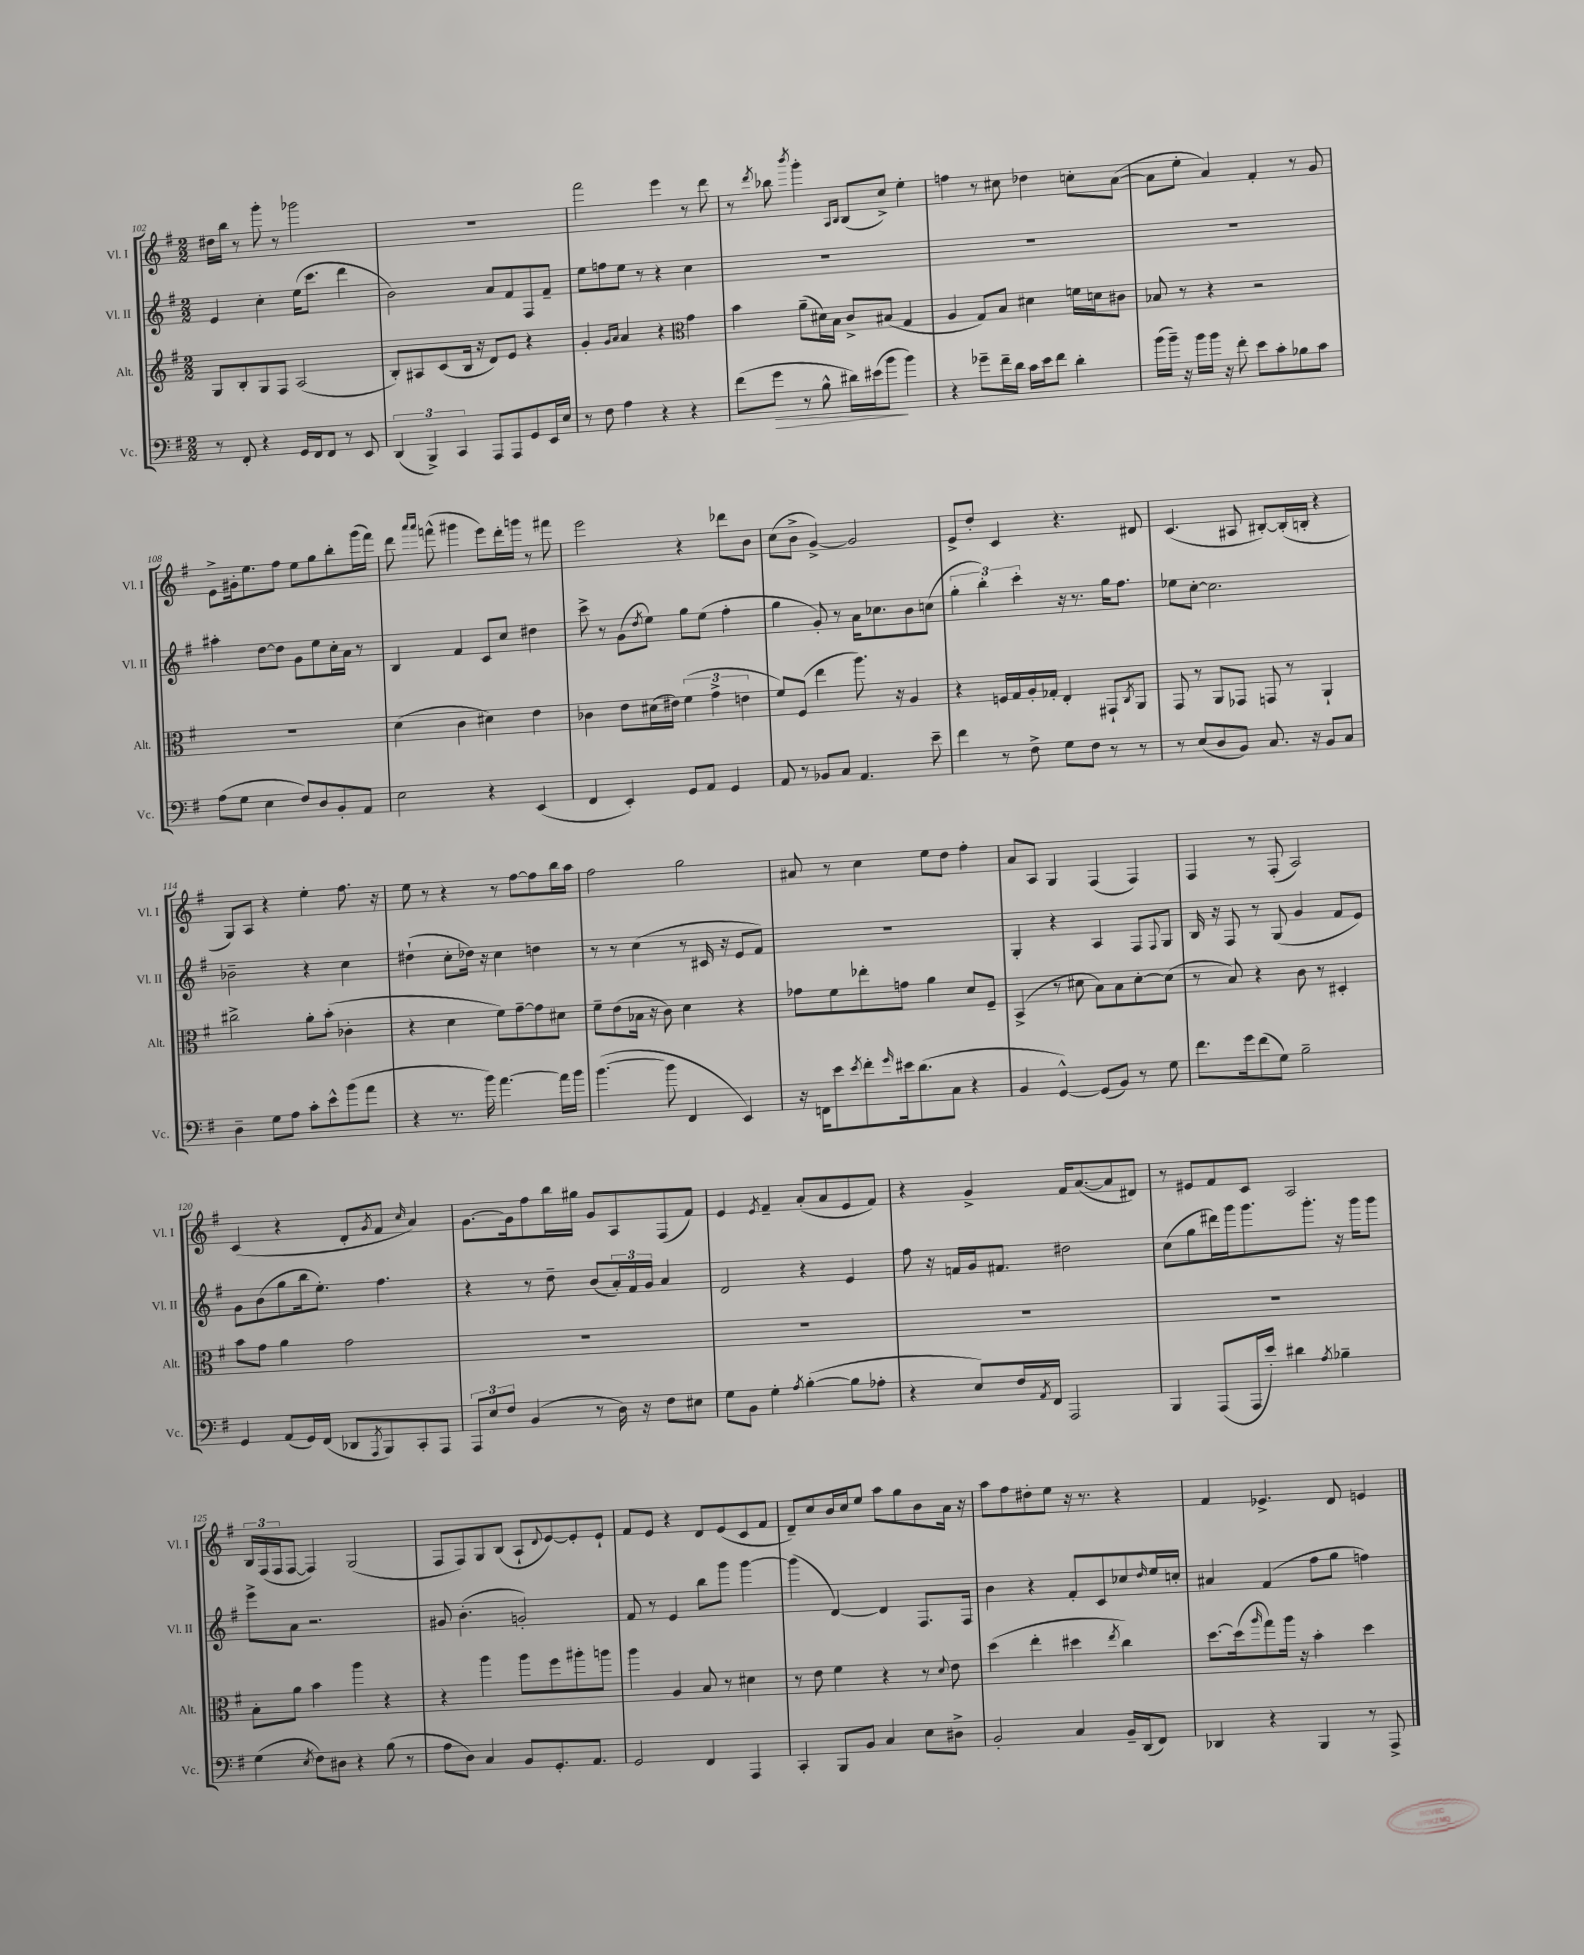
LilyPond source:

<<
\new StaffGroup <<
\new Staff = "s0" \with { instrumentName = "Vl. I" shortInstrumentName = "Vl. I" } {
    \clef treble \key g \major \numericTimeSignature \time 2/2
    dis''16 b''16 r8 g'''8-. r8 ges'''2 |
    R1 |
    fis'''2 e'''4 r8 d'''8 |
    r8 \acciaccatura { d'''8 } bes''8 \acciaccatura { b'''8 } g'''4-. \grace { a16 b16 } b8( c''8->) e''4-. |
    f''4 r8 cis''8 des''4 c''8-. a'8~( |
    a'8 e''8-. a'4) fis'4-. r8 g'8 |
    e'8-> gis'16-. e''8. fis''8 e''8 g''8 b''8-. g'''16( fis'''16) |
    d'''8 \grace { a'''16 a'''16 } f'''8-^( gis'''4 e'''8) d'''16-. g'''16 r8 fis'''8 |
    e'''2 r4 des'''8 b'8 |
    c''8( b'8-> g'4~->) g'2 |
    e'8-> d''8-. c'4 r4. dis'8 |
    c'4.( ais8 bis8~-.) bis16-.( b16-. r4 |
    g8) a8 r4 e''4-. fis''8. r16 |
    e''8 r8 r4 r8 fis''8~ fis''8 b''16 a''16 |
    fis''2 g''2 |
    ais'8 r8 c''4 e''8 d''8 fis''4-. |
    a'8 a8 g4 fis4( fis4) |
    fis4 r8 fis8-.( a2) |
    c'4( r4 d'8-. \acciaccatura { g'8 } fis'8 \grace { c''16 } a'4) |
    g'8.~ g'16 fis''8 b''16 gis''16 g'8 a8 fis8( fis'8) |
    e'4 \acciaccatura { e'8 } fis'4-- a'8-.( a'8 e'8 fis'8) |
    r4 g'4-> fis'16 a'8.~( a'8 dis'8) |
    r8 eis'8 fis'8 c'8 a2 |
    \tuplet 3/2 { b16 fis16( fis16 } fis8~ fis4) g2( |
    fis8 fis8) g8 b8( a8-! \appoggiatura { d'8 } e'8~) e'8-. e'8-! |
    fis'8 e'8 r4 d'8 e'8( c'8 fis'8 |
    d'8--) c''8 b'16 c''16 e''8 a''8 g''8 b'8 a'16 r16 |
    a''8 fis''8 dis''8-. e''8 r16 r8. r4 |
    fis'4 ees'4.-> d'8 e'4 \bar "|." |
}
\new Staff = "s1" \with { instrumentName = "Vl. II" shortInstrumentName = "Vl. II" } {
    \clef treble \key g \major \numericTimeSignature \time 2/2
    e'4 c''4-. e''16( c'''8. d'''4 |
    b'2) a'8 fis'8 fis8 fis'8-- |
    e''8 f''8 e''8 r8 r4 c''4 |
    R1 |
    R1 |
    R1 |
    ais''4-. d''8~ d''8 g'8 e''8 c''16-. a'16 r8 |
    b4 fis'4 c'8 c''8 dis''4 |
    c'''8-> r8 g'8( \acciaccatura { d''8 } e''8) g''8 e''8( fis''4-. |
    g''4 g'8-.) r8 a'16 ces''8. b'8 c''8( |
    \tuplet 3/2 { g''4-. b''4-.) c'''4-. } r16 r8. g''16 fis''8. |
    ees''8 c''8~-. c''2. |
    bes'2-- r4 c''4 |
    dis''4-!( c''8-. des''16) r16 c''4 d''4 |
    r8 r8 c''4( r8 cis'16 r16 e'8 fis'8) |
    R1 |
    g4-. r4 a4 fis8 \appoggiatura { fis8 } g8 |
    b16 r16 fis8 r8 g8( g'4 fis'8 e'8) |
    g'8 b'8( g''8 b''16 e''8.-.) fis''4. |
    r4 r8 d''8-- b'8( \tuplet 3/2 { a'16-.) fis'16 g'16 } a'4 |
    d'2 r4 e'4 |
    fis''8 r16 f'16 g'16 fis'8. dis''2 |
    c''8( g''8 dis'''16) g'''16 g'''8. g'''8.-. r16 g'''16 g'''8 |
    e'''8-> a'8 r2. |
    gis'8 b'4.-.( g'2-.) |
    fis'8 r8 e'4 b''8 g'''8 g'''4~ |
    g'''4( d'4~) d'4 fis8. fis16 |
    b'4 r4 fis'8-. c'8 ces''8 \grace { d''16 } e''16 c''16-. |
    ais'4 fis'4( fis''8 g''8 f''4) \bar "|." |
}
\new Staff = "s2" \with { instrumentName = "Alt." shortInstrumentName = "Alt." } {
    \clef treble \key g \major \numericTimeSignature \time 2/2
    g8 b8-. g8 fis8 a2( |
    b8-.) ais8 c'8( b16 r16 d'8) e'8 r4 |
    g'4-. \grace { g'16 a'16 } a'4 r4 \clef alto g'4 |
    b'4 a'8--( dis'16) b16 c'8-> bis8( g4 |
    a4 g8) b8 dis'4 f'16 d'16 cis'8 |
    bes8 r8 r4 r2 |
    R1 |
    d'4( c'4 dis'4) e'4 |
    ces'4 e'8 dis'16( eis'16) \tuplet 3/2 { fis'4( g'4-> e'4 } |
    fis'8) fis8( e''4 a''8.) r16 a4 |
    r4 f16 g16 a16-. ges16-. e4-. gis,8-! \acciaccatura { c8 } a,8 |
    g,8 r8 a,8 ges,8 g,8 r8 a,4-! |
    cis''2-> a'8-. b'8-.( ces'4-. |
    r4 d'4 fis'8) g'8~-- g'8 dis'8 |
    fis'8-- e'8( bes16 r16 c'8) d'4 r4 |
    ges'8 fis'8 ees''8-. g'8 a'4 d'8 fis8-- |
    b,4->( r8 dis'8 b8) b8 dis'8~-. dis'8( |
    r8 b8) r4 c'8 r8 dis4-. |
    b'8 g'8 a'4 g'2 |
    R1 |
    R1 |
    R1 |
    R1 |
    b8-. a'8 b'4 a''4 r4 |
    r4 a''4 a''8 fis''8 ais''8-. a''8 |
    a''4 a4 b8 r8 dis'4 |
    r8 e'8 fis'4 r4 r8 \appoggiatura { d'8 } e'8 |
    d''4( e''4-. dis''4 \acciaccatura { e''8 } c''4) |
    d''8.~ d''16( \grace { a''16 } g''8) a''16 r16 b'4-. d''4 \bar "|." |
}
\new Staff = "s3" \with { instrumentName = "Vc." shortInstrumentName = "Vc." } {
    \clef bass \key g \major \numericTimeSignature \time 2/2
    r8 fis,8-. r4 g,16 fis,16 fis,8 r8 e,8 |
    \tuplet 3/2 { d,4( b,,4->) c,4 } a,,8 a,,8 g,8 e,16 e16 |
    r8 fis8 a4 r4 r4 |
    fis'8( g'8\> r8 b8-^ dis'16) eis'16( b'8\! b'4) |
    r4 ges'8-- fis'16-- d'16 c'16 e'16 fis'8 d'4-. |
    b'16( b'16--) r16 b'16 b'16 r16 fis'8-. e'8 c'8-. bes8 c'8 |
    a8( g8 e4 fis8) d8 b,8-. a,8 |
    e2 r4 e,4( |
    fis,4 e,4-.) g,8 a,8 g,4 |
    a,8 r8 bes,8 c8 a,4. e'8-- |
    fis'4 r8 fis8-> g8 fis8 r8 r8 |
    r8 e8( d8 b,8) c8. r16 b,8 c8 |
    d4-- g8 a8 c'8-. e'8-^ b'8( a'8 |
    r4 r8. b'16) a'4.~ a'16 b'16 |
    b'4.~( b'8 fis,4 e,4) |
    r16 f,16 e'8 \acciaccatura { e'8 } fis'8-. \grace { g'16 } eis'16 d'8.( c8 r4 |
    b,4 g,4~-^) g,8( b,8) r8 g8 |
    fis'8. g'16 fis'8( g8) b2-- |
    g,4 a,8( g,16) fis,16( des,8 \acciaccatura { a,,8 } b,,8) c,8-. a,,8 |
    \tuplet 3/2 { a,,8 e8 fis8 } b,4( r8 d16) r16 fis8 eis8 |
    g8 b,8 g4-. \acciaccatura { a8 } b4~-.( b8 aes8-. |
    r4 e8) fis16 \acciaccatura { a,8 } fis,16 a,,2 |
    b,,4 a,,8( a,,16 e'16-.) dis'4 \acciaccatura { a8 } bes4-- |
    g4( \acciaccatura { e8 } fis8) dis8 r4 b8( r8 |
    a8 d8) c4 b,8 g,8.-. a,8. |
    g,2 fis,4 a,,4 |
    c,4-. b,,8 b,8 c4 e8 dis8-> |
    b,2-. c4 b,16-- d,16( fis,8) |
    des,4 r4 b,,4 r8 a,,8-> \bar "|." |
}
>>
>>
\layout { \context { \Score currentBarNumber = #102 } }
